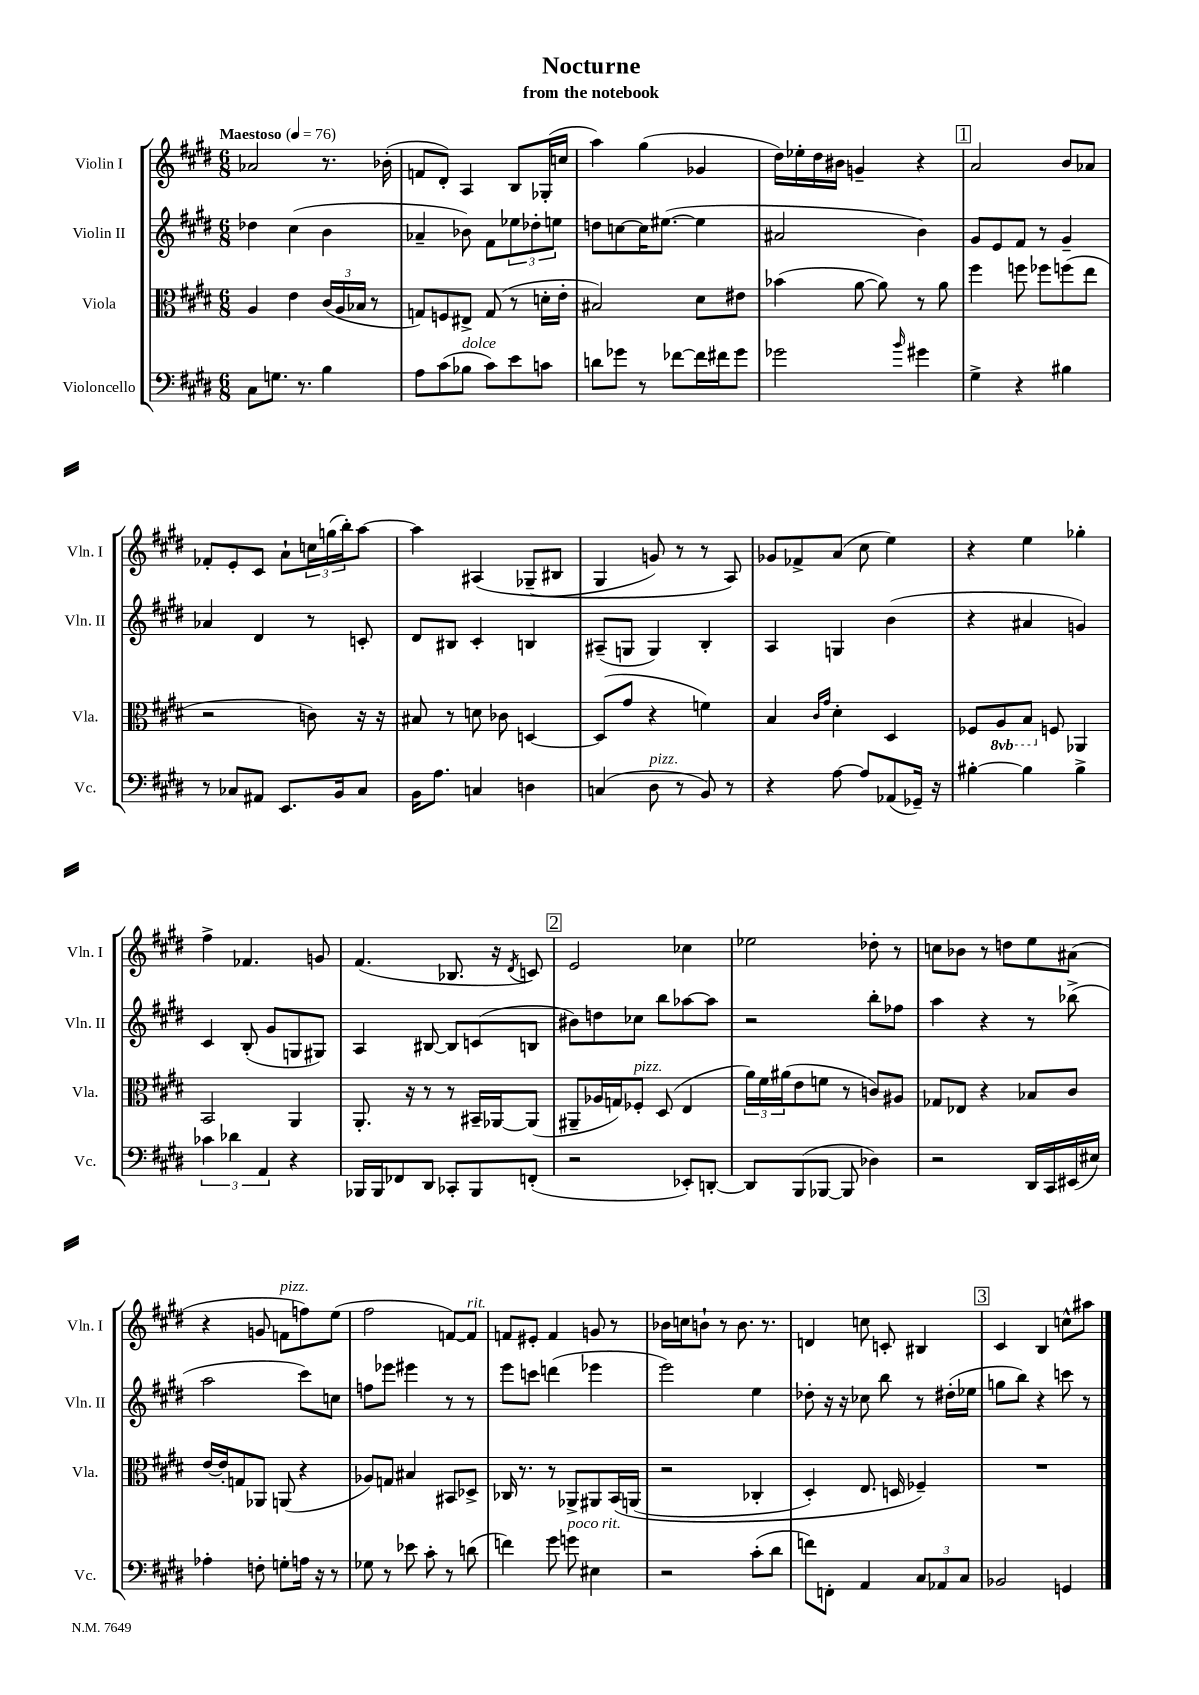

**kern	**kern	**kern	**kern
*part4	*part3	*part2	*part1
*staff4	*staff3	*staff2	*staff1
*I"Violoncello	*I"Viola	*I"Violin II	*I"Violin I
*I'Vc.	*I'Vla.	*I'Vln. II	*I'Vln. I
*clefF4	*clefC3	*clefG2	*clefG2
*k[f#c#g#d#]	*k[f#c#g#d#]	*k[f#c#g#d#]	*k[f#c#g#d#]
*M6/8	*M6/8	*M6/8	*M6/8
*MM76	*MM76	*MM76	*MM76
=1	=1	=1	=1
!	!	!	!LO:TX:a:B:t=Maestoso
8C#\L	4A/	4dd-X\	2a-X/
8.Gn\J	.	.	.
.	4e\	(4cc#\	.
8.r	.	.	.
4B\	(24c#/LL	4b\	8.r
.	24A/	.	.
.	24B-X/JJ	.	.
.	8r	.	.
.	.	.	(16b-X'\
=2	=2	=2	=2
8A\L	8Gn/L)	4a-X~/	8fn/L
(8c#\	8Fn/	.	8d#'/J)
!LO:TX:a:i:t=dolce	!	!	!
8B-X\J	8E#X^/J	8b-X\)	4A/
8c#\L)	(8G/	8f#\L	.
8e\	8r	12ee-X\	8B/L
.	.	12dd-X'\	.
8cn\J	16dn'\LL	.	(16G-X'/L
.	.	12een\J	.
.	16e'\JJ	.	16ccn/JJ
=3	=3	=3	=3
8dn\L	2B#X/)	8ddn\L	4aa\)
8g-X\J	.	[8ccn\	.
8r	.	16cc\K]	(4gg#\
.	.	([8.ee#X\J	.
[8f-X\L	.	.	.
16f-\L]	8d#\L	4ee#\]	4g-X/
16f#X\J	.	.	.
8g-\J	8e#X\J	.	.
=4	=4	=4	=4
2g-X\	(4b-X\	2a#X/	16dd#\LL)
.	.	.	16ee-X'\
.	.	.	16dd#\
.	.	.	16b#X\JJ
.	[8a\	.	4gn~/
.	8a\])	.	.
16qqb/	.	.	.
4g#X\	8r	4b\)	4r
.	8a\	.	.
!!LO:REH:place=s1:t=1
=5	=5	=5	=5
4G#^\	4ff#\	8g#/L	2a/
.	.	8e/	.
4r	8ffn\	8f#/J	.
.	8ff-X\L	8r	.
4B#X\	(8ffn\	4g#~/	8b/L
.	8ee\J	.	8a-X/J
!!LO:LB:g=z
=6	=6	=6	=6
8r	2r	4a-X/	8f-X'/L
8C-X/L	.	.	8e'/
8AA#X/J	.	4d#/	8c#/J
8.EE/L	.	.	8a`\L
.	8cn\)	8r	24ccn\L
.	.	.	(24ggn\
16BB/k	.	.	.
.	.	.	24bb'\J)
8C-/J	16r	8cn'/	[8aa\J
.	16r	.	.
=7	=7	=7	=7
16BB\KL	8B#X/	8d#/L	4aa\]
8.A\J	.	.	.
.	8r	8B#X/J	.
4Cn/	8dn\	4c#'/	(4A#X/
.	8c-X\	.	.
4Dn\	[4Dn/	4Bn/	(8G-X~/L
.	.	.	8B#X/J
=8	=8	=8	=8
(4Cn/	(8D/L]	(8A#X~/L	4G#/
.	8g#/J	8Gn/J	.
!LO:TX:a:i:t=pizz.	!	!	!
8D#\	4r	4G/)	8gn/)
8r	.	.	8r
8BB/)	4fn\)	4B'/	8r
8r	.	.	8A/)
=9	=9	=9	=9
4r	4B/	4A/	8g-X/L
.	.	.	8f-X^/
.	16qqc#/LL	.	.
.	16qqg#/JJ	.	.
[8A\	4d#'\	4Gn/	(8a/J
8A/L]	.	.	8cc#\
(8AA-X/	4D#/	(4b\	4ee\)
16GG-X~/Jk)	.	.	.
16r	.	.	.
=10	=10	=10	=10
[4B#X'\	8F-X/L	4r	4r
*	*8ba	*	*
.	8AA/	.	.
4B#\]	8BB/J	4a#X/	4ee\
*	*X8ba	*	*
.	8Fn/	.	.
4B#^\	4AA-X/	4gn/)	4gg-X'\
!!LO:LB:g=z
=11	=11	=11	=11
6c-X\	2BB/	4c#/	4ff#^\
6d-X\	.	.	.
.	.	(8B'/	4.f-X/
6AA/	.	.	.
.	.	8g#/L	.
4r	4AA/	8Gn/	.
.	.	8G#X/J)	8gn/
=12	=12	=12	=12
16BBB-X/LL	8.AA'/	4A/	(4.f#/
16BBB-/J	.	.	.
8FF-X/	.	.	.
.	16r	.	.
8DD#/J	8r	[8B#X/	.
8CC-X'/L	8r	8B#/L]	8.B-X/
8BBB-/	16BB#X~/LL	(8cn/	.
.	[16AA-X/J	.	16r
.	.	.	8qd#/
(8FFn'/J	(8AA-/J]	8Bn/J	8cn/)
!!LO:REH:place=s1:t=2
=13	=13	=13	=13
2r	8AA#X~/L	8b#X\L)	2e/
.	16A-X/L	8ddn\	.
.	16Gn/J)	.	.
!	!LO:TX:a:i:t=pizz.	!	!
.	8F-X'/J	8cc-X\J	.
.	(8D#/	8bb\L	.
8EE-X'/L)	4E/	[8aa-X\	4cc-X\
[8DDn'/J	.	8aa-\J]	.
=14	=14	=14	=14
8DD/L]	24a\LL)	2r	2ee-X\
.	24f#\	.	.
.	(24a#X\J	.	.
(8BBB/	8e\	.	.
[8BBB-X/J	8fn\J	.	.
8BBB-/]	8r	.	.
4D-X\)	8cn/L)	8bb'\L	8dd-X'\
.	8A#X/J	8ff-X\J	8r
=15	=15	=15	=15
2r	8G-X/L	4aa\	8ccn\L
.	8E-X/J	.	8b-X\J
.	4r	4r	8r
.	.	.	8ddn\L
16DD#/LL	8B-X/L	8r	8ee\
16CC#/	.	.	.
(16EE#X/	8c#/J	(8bb-X^\	(8a#X\J
16E#X/JJ)	.	.	.
!!LO:LB:g=z
=16	=16	=16	=16
4A-X'\	[16e/LL	2aa\	4r
.	16e'/J]	.	.
.	8Gn/	.	.
8Fn'\	8AA-X/J	.	8gn/
!	!	!	!LO:TX:a:i:t=pizz.
8Gn'\L	(8AAn/	.	8fn\L
16An\Jk	4r	8ccc#\L)	8ffn\)
16r	.	.	.
8r	.	8ccn\J	(8ee\J
=17	=17	=17	=17
8G-X\	8A-X/L)	8ffn\L	2ff#\
8r	8Gn/J	8eee-X\J	.
8e-X\	4B#X/	4eee#X\	.
8c#'\	.	.	.
8r	8BB#X/L	8r	[8fn/L)
!	!	!	!LO:TX:a:i:t=rit.
(8dn\	8D-X^/J	8r	8f/J]
=18	=18	=18	=18
4fn\)	16C-X/	8eee\L	8fn/L
.	8.r	.	.
.	.	8cccn\J	8e#X'/J
8g#\	8r	(4dddn\	4f/
!LO:TX:a:i:t=poco rit.	!	!	!
8gn\	8AA-X^/L	.	.
4E#X\	8AA#X/	4eee-X\	8gn/
.	(16BB/L	.	8r
.	(16AAn/JJ	.	.
=19	=19	=19	=19
2r	2r	2eee\)	16b-X\LL
.	.	.	16ccn\J
.	.	.	8bn`\J
.	.	.	8r
.	.	.	8.b\
(8c#'\L	4C-X'/	4ee\	.
.	.	.	8.r
8d#\J	.	.	.
=20	=20	=20	=20
8fn\L)	4D#'/)	8dd-X'\	4dn/
8FFn'\J	.	16r	.
.	.	16r	.
4AA/	8.E/	8cc-X\	8ccn\
.	.	8bb\	8cn'/
.	16Dn/	.	.
12C#/L	4F-X~/)	8r	4B#X/
12AA-X/	.	.	.
.	.	(16dd#X'\LL	.
12C#/J	.	.	.
.	.	16ee-X\JJ	.
!!LO:REH:place=s1:t=3
=21	=21	=21	=21
2BB-X/	2.r	8ggn\L	4c#/
.	.	8bb\J)	.
.	.	4r	4B/
4GGn/	.	8cccn\	8ccn^^\L
.	.	8r	8aa#X\J
==	==	==	==
*-	*-	*-	*-
